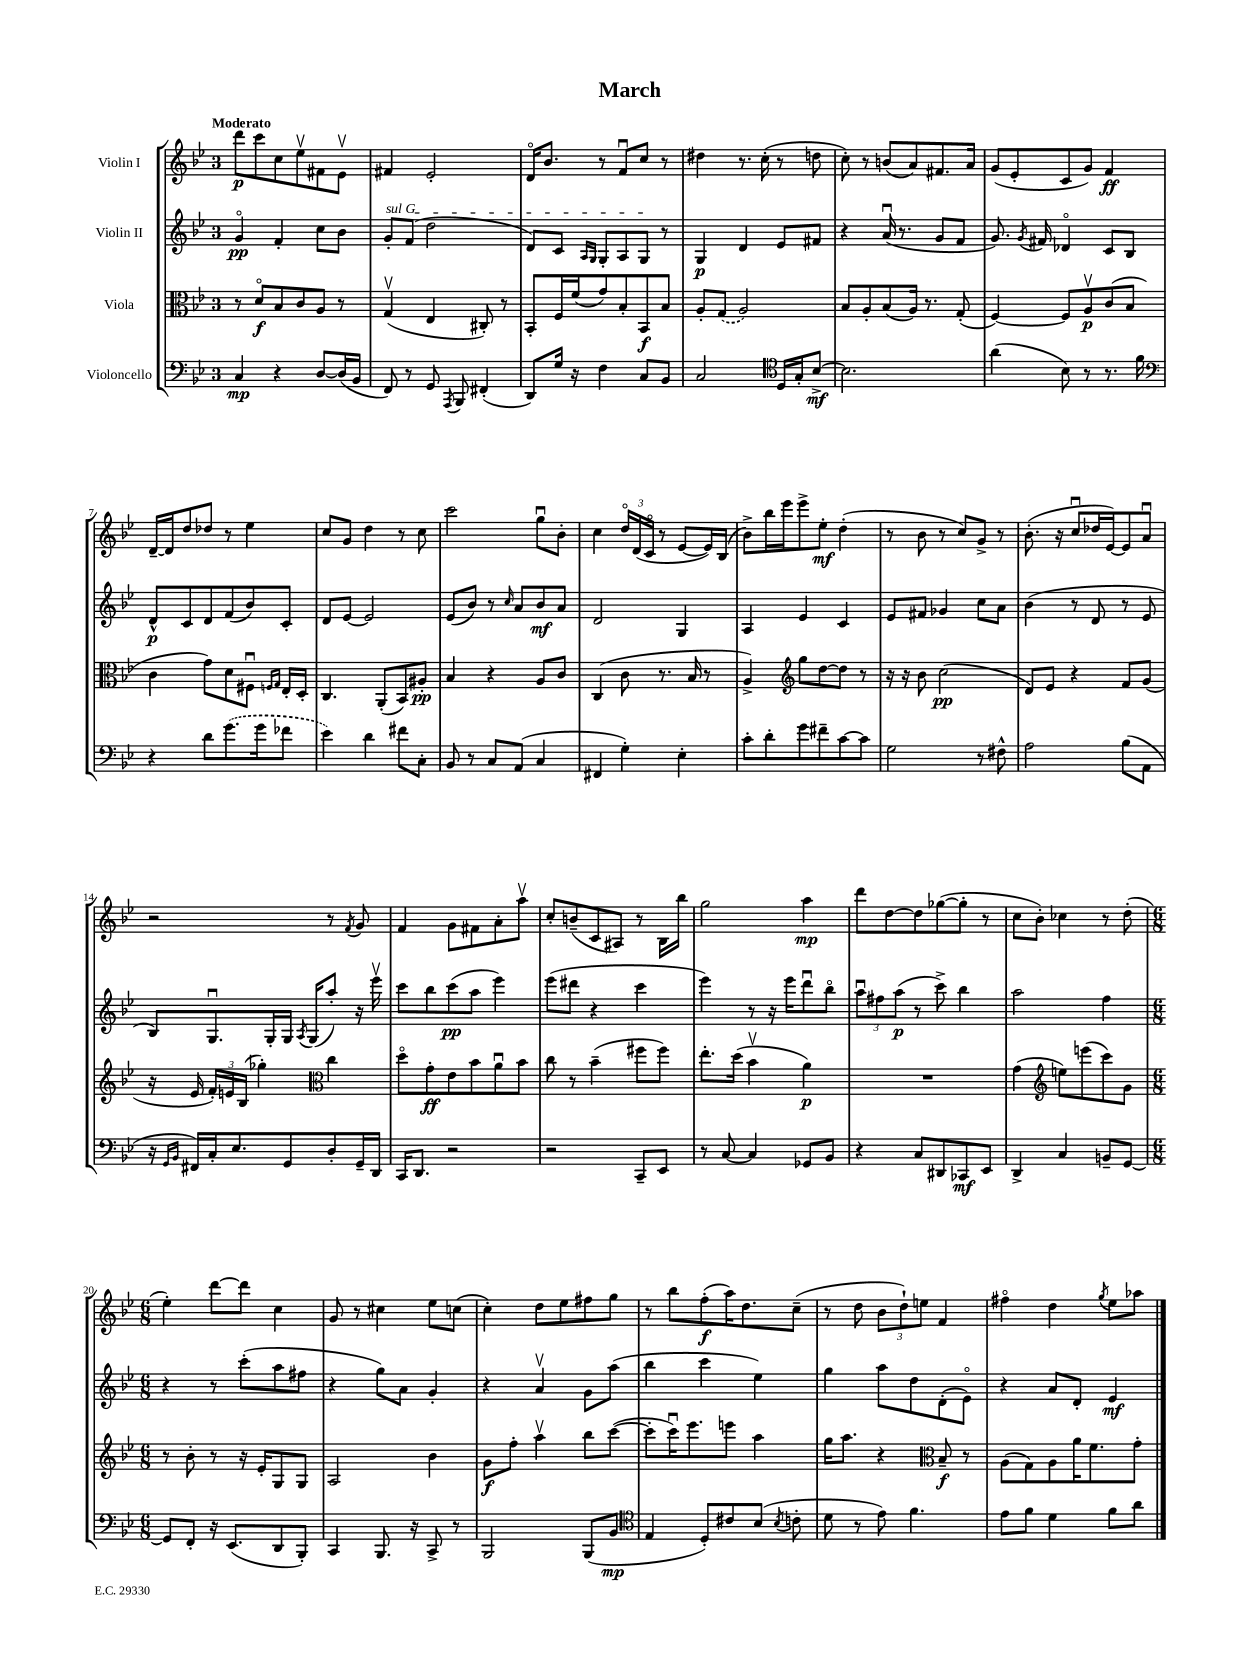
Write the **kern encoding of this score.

**kern	**kern	**kern	**kern
*staff4	*staff3	*staff2	*staff1
*clefF4	*clefC3	*clefG2	*clefG2
*k[b-e-]	*k[b-e-]	*k[b-e-]	*k[b-e-]
*M3/4	*M3/4	*M3/4	*M3/4
4C/	8r	4go/	8ddd\L
.	8do/L	.	8ccc\
4r	8B-/	4f'/	8cc\
.	8c/	.	8ee-v\
[8D/L	8A/J	8cc\L	8f#\
(16D/]L	8r	8b-\J	8e-v\J
16BB-/JJ	.	.	.
=	=	=	=
8FF/)	(4Gv/	8g'/L	4f#/
8r	.	(8f/J	.
8GG/	4E-/	2dd\	2e-'/
8qAAA/	.	.	.
8BBB-/	.	.	.
(4FF#'/	8C#'/)	.	.
.	8r	.	.
=	=	=	=
8DD/L)	8BB-'/L	8d/L)	16do/LK
.	.	.	8.b-/J
16G/Jk	16F/L	8c/J	.
16r	(16f/J	.	.
.	.	16qqA/LL	.
.	.	16qqG/JJ	.
4F\	8g/)	8G'/L	8r
.	8B-'/	8A/	8fu/L
8C/L	8BB-/	8G/J	8cc/J
8BB-/J	8B-/J	8r	8r
=	=	=	=
2C/	8A'/L	4G/	4dd#\
.	(8G/J	.	.
.	2A/)	4d/	8.r
.	.	.	(16cc'\
*clefC4	*	*	*
16D/LL	.	8e-/L	8r
16G'/J	.	.	.
[8B-^/J	.	8f#/J	8dd\
=	=	=	=
2.B-\]	8B-/L	4r	8cc'\)
.	8A'/	.	8r
.	(8B-/	(16au/	(8b/L
.	.	8.r	.
.	16A/Jk)	.	8a/)
.	8.r	.	.
.	.	8g/L	8.f#/
.	(8G'/	8f/J	.
.	.	.	16a/Jk
=	=	=	=
(4a\	[4F/)	8.g/)	(8g/L
.	.	.	8e-'/
.	.	8qg/	.
.	.	16f#/	.
8B-\)	8F/]L	4d-o/	8c/
8r	8Av/	.	8g/J)
8.r	(8c/	8c/L	4f/
.	8B-/J	8B-/J	.
16f\	.	.	.
=	=	=	=
*clefF4	*	*	*
4r	4c\	8d^^/L	[16d~/LL
.	.	.	16d/]J
.	.	8c/	8dd/
8d\L	8g\L)	8d/	8dd-/J
(8.g\	8d\	(8f/	8r
.	8F#u\J	8b-/)	4ee-\
16g\k	.	.	.
.	16qqF/LL	.	.
.	16qqG/JJ	.	.
8f-\J	16E-'/LL	8c'/J	.
.	16D'/JJ	.	.
=	=	=	=
4e-\)	4.C/	8d/L	8cc/L
.	.	[8e-/J	8g/J
4d\	.	2e-/]	4dd\
.	(8AA'/L	.	.
8f#\L	8BB-/)	.	8r
8C'\J	8A#'/J	.	8cc\
=	=	=	=
8BB-/	4B-/	(8e-/L	2ccc\
8r	.	8b-/J)	.
8C/L	4r	8r	.
.	.	16qqcc/	.
(8AA/J	.	8a/L	.
4C/	8A/L	8b-/	8ggu\L
.	8c/J	8a/J	8b-'\J
=	=	=	=
4FF#/	(4C/	2d/	4cc\
4G'\)	8c\	.	24ddo/LL
.	.	.	(24d/
.	.	.	24co/JJ
.	8.r	.	8r
4E-'\	.	4G/	[8e-/L
.	16B-/	.	.
.	8r	.	16e-/]L)
.	.	.	(16B-/JJ
=	=	=	=
8c'\L	4A^/)	4A/	8b-^\L)
8d'\	.	.	16bb-\L
.	.	.	16eee-\J
*	*clefG2	*	*
8g\	8gg\L	4e-/	8eee-^\
8f#~\	[8dd\	.	8ee-'\J
[8c\	8dd\]J	4c/	(4dd'\
8c\]J	8r	.	.
=	=	=	=
2G\	16r	8e-/L	8r
.	16r	.	.
.	8b-\	8f#/J	8b-\
.	(2cc\	4g-/	8r
.	.	.	8cc/L)
8r	.	8cc\L	8g^/J
8F#^^\	.	8a\J	8r
=	=	=	=
2A\	8d/L)	(4b-\	(8.b-'\
.	8e-/J	.	.
.	.	.	16r
.	4r	8r	8ccu/L
.	.	8d/	16dd-/L
.	.	.	[16e-/J)
(8B-\L	8f/L	8r	8e-/]
8AA\J	(8g/J	8e-/	8au/J
=	=	=	=
16r	16r	8B-/L)	2r
16qqGG/LL	.	.	.
16qqBB-/JJ	.	.	.
16FF#/LL)	16e-/	.	.
16C'/J	24f'/LL)	8.Gu/	.
.	24e/	.	.
8.E-/	.	.	.
.	(24B-/JJ	.	.
.	4gg-'\)	.	.
.	.	16G'/L	.
8GG/	.	16G/JJ	.
.	.	8qA/	.
.	.	(16G/LK	.
*	*clefC3	*	*
8D'/	4cc\	8aa'/J)	8r
.	.	.	8qf/
16GG~/L	.	16r	8g/
16DD/JJ	.	16eee-v\	.
=	=	=	=
16CC/LK	8ddo\L	8ccc\L	4f/
8.DD/J	.	.	.
.	8g'\	8bb-\	.
2r	8e-\	(8ccc\	8g\L
.	8b-\	8aa\J	8f#\
.	8au\	4eee-\)	8a'\
.	8b-\J	.	8aav\J
=	=	=	=
2r	8cc\	(8eee-\L	8cc'/L
.	8r	8ddd#\J	(8b~/
.	(4b-~\	4r	8c/
.	.	.	8A#/J)
8CC~/L	8ff#\L	4ccc\	8r
8EE-/J	8ff#\J)	.	16B-\LL
.	.	.	16bb-\JJ
=	=	=	=
8r	8.ee-'\L	4eee-\)	2gg\
[8C/	.	.	.
.	(16dd\Jk	.	.
4C/]	4b-v\	8r	.
.	.	16r	.
.	.	16eee-\LK	.
8GG-/L	4a\)	8dddu\	4aa\
8BB-/J	.	8bb-o\J	.
=	=	=	=
4r	2.r	12aau\L	8ddd\L
.	.	12ff#\	.
.	.	.	[8dd\
.	.	(12aa\J	.
8C/L	.	8r	8dd\]
8DD#/	.	8ccc^\)	([8gg-\
8CC-/	.	4bb-\	8gg-'\]J
8EE-/J	.	.	8r
=	=	=	=
4DD^/	(4g\	2aa\	8cc\L
.	.	.	8b-'\J)
*	*clefG2	*	*
4C/	8ee\L)	.	4cc-\
.	(8eee\	.	.
8BB~/L	8ccc\)	4ff\	8r
[8GG/J	8g\J	.	(8dd'\
=	=	=	=
*M6/8	*M6/8	*M6/8	*M6/8
8GG/]L	8r	4r	4ee-'\)
8FF'/J	8b-'\	.	.
16r	8r	8r	[8ddd\L
(8.EE-/L	.	.	.
.	16r	(8ccc'\L	8ddd\]J
.	16e-'/LK	.	.
8DD/	8G/	8aa\	4cc\
8BBB-'/J)	8G/J	8ff#\J	.
=	=	=	=
4CC/	2A/	4r	8g/
.	.	.	8r
8.BBB-/	.	8gg\L)	4cc#\
.	.	8a\J	.
16r	.	.	.
8CC^/	4b-\	4g'/	8ee-\L
8r	.	.	(8cc\J
=	=	=	=
2BBB-/	8g\L	4r	4cc'\)
.	8ff'\J	.	.
.	4aav\	4av/	8dd\L
.	.	.	8ee-\
(8BBB-/L	8bb-\L	8g\L	8ff#\
8BB-/J	([8ccc\J	(8aa\J	8gg\J
=	=	=	=
*clefC4	*	*	*
4E-/	8ccc'\]L	4bb-\	8r
.	16cccu\K)	.	8bb-\L
.	8.eee-\	.	.
8D'/L)	.	4ccc\	(8ff'\
8c#/	8eee\J	.	16aa\K)
.	.	.	8.dd\
(8B-/J	4aa\	4ee-\)	.
8qB-/	.	.	.
8c'\	.	.	(8cc~\J
=	=	=	=
8d\	16gg\LK	4gg\	8r
.	8.aa\J	.	.
8r	.	.	8dd\
8e-\)	4r	8aa\L	12b-\L
.	.	.	12dd`\)
4.f\	.	8dd\	.
.	.	.	12ee\J
*	*clefC3	*	*
.	8B-~/	(8d'\	4f/
.	8r	8e-o\J)	.
=	=	=	=
8e-\L	(8A\L	4r	4ff#o\
8f\J	8G\)	.	.
4d\	8A\	8a/L	4dd\
.	16a\K	8d'/J	.
.	8.f\	.	.
.	.	.	8qgg/
8f\L	.	4e-/	8ee-\L
8a\J	8g'\J	.	8aa-\J
==	==	==	==
*-	*-	*-	*-
